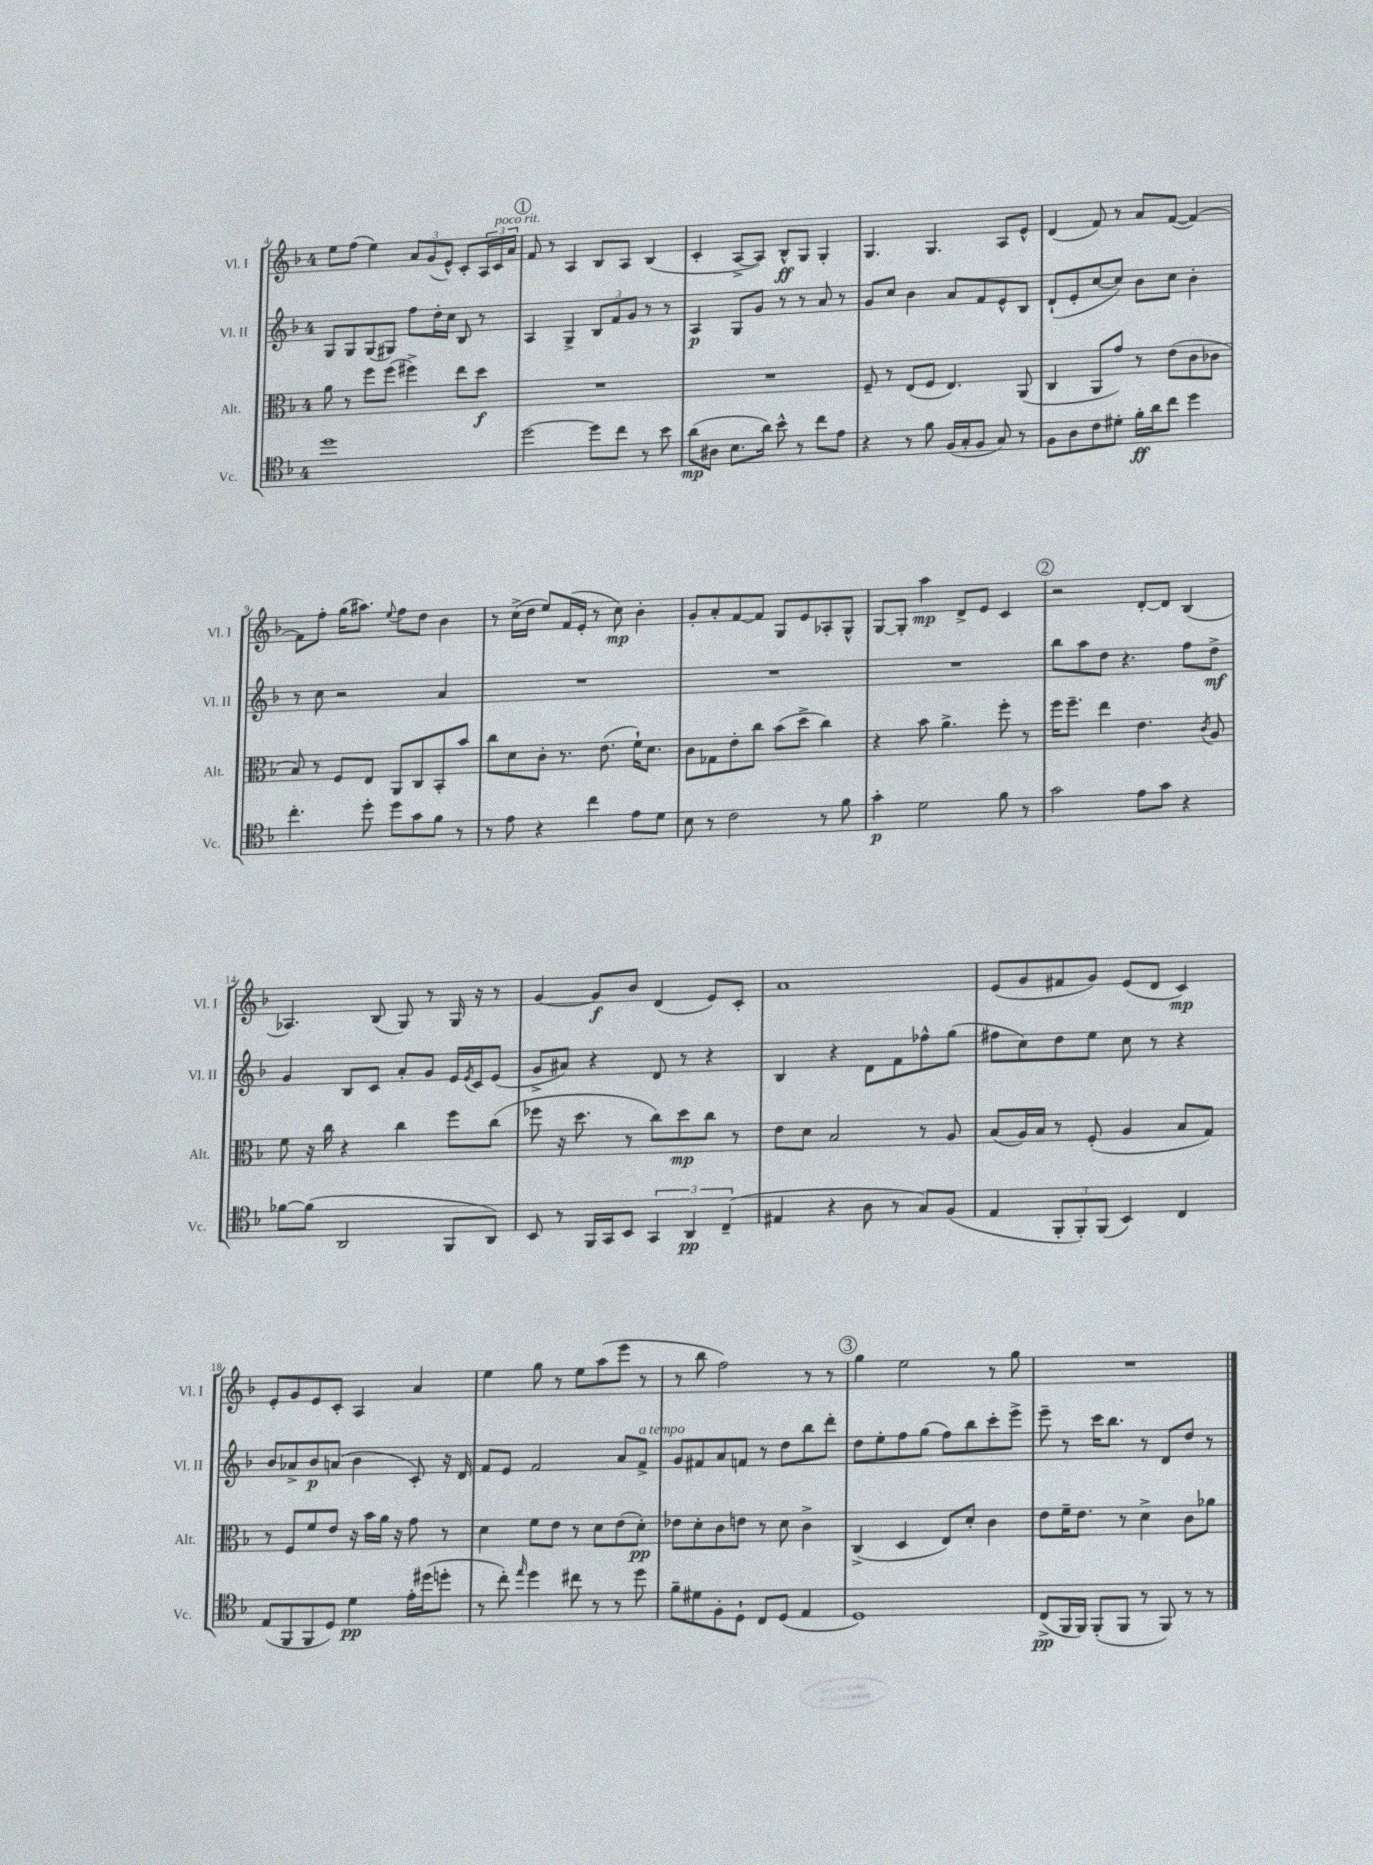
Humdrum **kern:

**kern	**kern	**kern	**kern
*staff4	*staff3	*staff2	*staff1
*clefC4	*clefC3	*clefG2	*clefG2
*k[b-]	*k[b-]	*k[b-]	*k[b-]
*M4/4	*M4/4	*M4/4	*M4/4
1dd	8a	8G	8ee
.	8r	8G	(8ff
.	8ff	(8G	4ee)
.	(8ff	8G#)	.
.	4ff#^)	8ff	12a
.	.	.	(12g
.	.	16dd'	.
.	.	.	12e^^)
.	.	16cc	.
.	8ee	8B-	8c'
.	8dd	8r	24A
.	.	.	24c
.	.	.	24a
=	=	=	=
[2dd	1r	4A	8f
.	.	.	8r
.	.	4G^	4A
8dd]	.	12B-	8B-
.	.	12f	.
8cc	.	.	8A
.	.	12g	.
8r	.	8r	(4B-
8b-	.	8r	.
=	=	=	=
(8a	1r	4A	4c'
8A#	.	.	.
8.B-	.	8G	[8A^
.	.	8g	8A])
16a)	.	.	.
8b-^^	.	8r	8B-^^
8r	.	8r	8G
8cc	.	8a	4G'
8e	.	8r	.
=	=	=	=
4r	8F~	8g	4.G
.	8r	8cc	.
8r	(8E	4b-	.
8f	8F	.	4.G
(16F	4.E)	8a	.
16G'	.	.	.
8F	.	8f	.
8G)	.	8e^^	8A
8r	(8AA	8B-	8e^^
=	=	=	=
8F	4C	(8d`	(4d
8A	.	8e'	.
8c	8AA	[8cc	8f)
8d#'	8g)	8cc])	8r
16f'	8r	8b-	8a
16a	.	.	.
8cc	(8e	8cc	([8f
4dd	8c	4b-'	4f_)
.	8c-	.	.
=	=	=	=
4.cc'	8B-)	8r	8f]
.	8r	8cc	8ff'
.	8F	2r	(16gg
.	.	.	8.aa#)
8dd'	8E	.	.
.	.	.	8qqee
8dd	8AA	.	8ff
8g	8C	.	8dd
8f	8BB-'	4a	4b-
8r	8b-	.	.
=	=	=	=
8r	8cc	1r	8r
8e	8d	.	(16cc^
.	.	.	16dd
4r	8c'	.	8ee)
.	8.r	.	(16f
.	.	.	16e'
4cc	.	.	8r
.	(8.e	.	.
.	.	.	8cc)
8e	16f`)	.	4b-'
.	8.d	.	.
8d	.	.	.
=	=	=	=
8B-	8c	1r	8g'
8r	8G-	.	8a'
2c	8e'	.	[8f
.	8cc	.	8f]
.	(8b-	.	8G
.	8dd^	.	8e
8r	4cc)	.	8A-'
8f	.	.	8G^^
=	=	=	=
4g'	4r	1r	[8G
.	.	.	8G']
2d	8b-	.	4aa
.	4.a^	.	.
.	.	.	8d^
.	.	.	8e
8f	8ff'	.	4c
8r	8r	.	.
=	=	=	=
2g	16ff	8bb-	2r
.	8.ff~	.	.
.	.	8aa	.
.	4ee	8dd	.
.	.	4.r	.
8e	4.e	.	[8d'
8g	.	.	8d]
4r	.	8ff	(4B-
.	8qc	.	.
.	8A	8dd^	.
=	=	=	=
[8f-	8f	4g	4.A-)
(8f-]	16r	.	.
.	16cc	.	.
2AA	4r	8B-	.
.	.	8c	(8B-
.	4cc	8a'	8G)
.	.	8g	8r
8FF	8ff	16e	16G
.	.	8qe	.
.	.	16c	16r
8AA)	(8cc	(8e	8r
=	=	=	=
8BB-	8ff-	8g^	[4g
8r	16r	8a#)	.
.	8.dd	.	.
16FF	.	4r	8g]
16GG	.	.	.
8BB-	8r	.	8b-
6GG	8cc)	8d	(4d
.	8dd	8r	.
6AA	.	.	.
.	8cc	4r	8e)
(6C~	.	.	.
.	8r	.	8c'
=	=	=	=
4E#	8e	4B-	1a
.	8d	.	.
4r	2B-	4r	.
8A	.	8d	.
8r	.	8f	.
8G)	8r	8ff-^^	.
(8F	8A	(8gg	.
=	=	=	=
4E	(8B-	8ff#	(8e
.	16A)	8cc)	8g
.	16B-	.	.
12FF'	8r	8dd	8f#
12FF')	.	.	.
.	(8F'	8ee	8g)
(12FF	.	.	.
4BB-)	4A	8cc	(8e
.	.	8r	8d
4C	8B-	4r	4c)
.	8G)	.	.
=	=	=	=
(8E	8r	8b-	8e'
8FF	8F	8a-^	8g
8FF	8f	8b-	8e
8D)	8e	(8a	8c'
4d	16r	4b-	4A
.	16b-	.	.
.	16a	.	.
.	16r	.	.
16e'	8g	8c')	4a
(16dd#	.	.	.
8dd'	8r	16r	.
.	.	16d	.
=	=	=	=
8r	4d	8f	4ee
8cc')	.	8e	.
16qqee	.	.	.
4dd	8f	2f	8gg
.	8e	.	8r
8cc#	8r	.	8ee
8r	8d	.	(8aa
8r	(8e	8a	8eee
8dd	8d')	8f^	8r
=	=	=	=
8f~	8e-	8g	8r
8d#	8d'	8f#	8bb-
8F'	8c	8a	2ff)
8D`	8e	8f	.
8C	8r	8r	.
(8D	8d	8dd	.
4E	4c^	8bb-	8r
.	.	8ddd'	8r
=	=	=	=
1D)	(4C^	8dd	4gg
.	.	8ee'	.
.	4D	8ff	2ee
.	.	(8gg	.
.	8E)	8ff)	.
.	8d'	8bb-	.
.	4c	8ccc'	8r
.	.	8eee^	8gg
=	=	=	=
(8C^	8e	8eee~	1r
16FF	16f~	8r	.
16FF)	8.e	.	.
(8FF'	.	16ccc	.
.	.	8.bb-	.
8FF	8r	.	.
8r	4d^	8r	.
8FF)	.	8d	.
8r	8c	8dd	.
8r	8a-	8r	.
==	==	==	==
*-	*-	*-	*-
